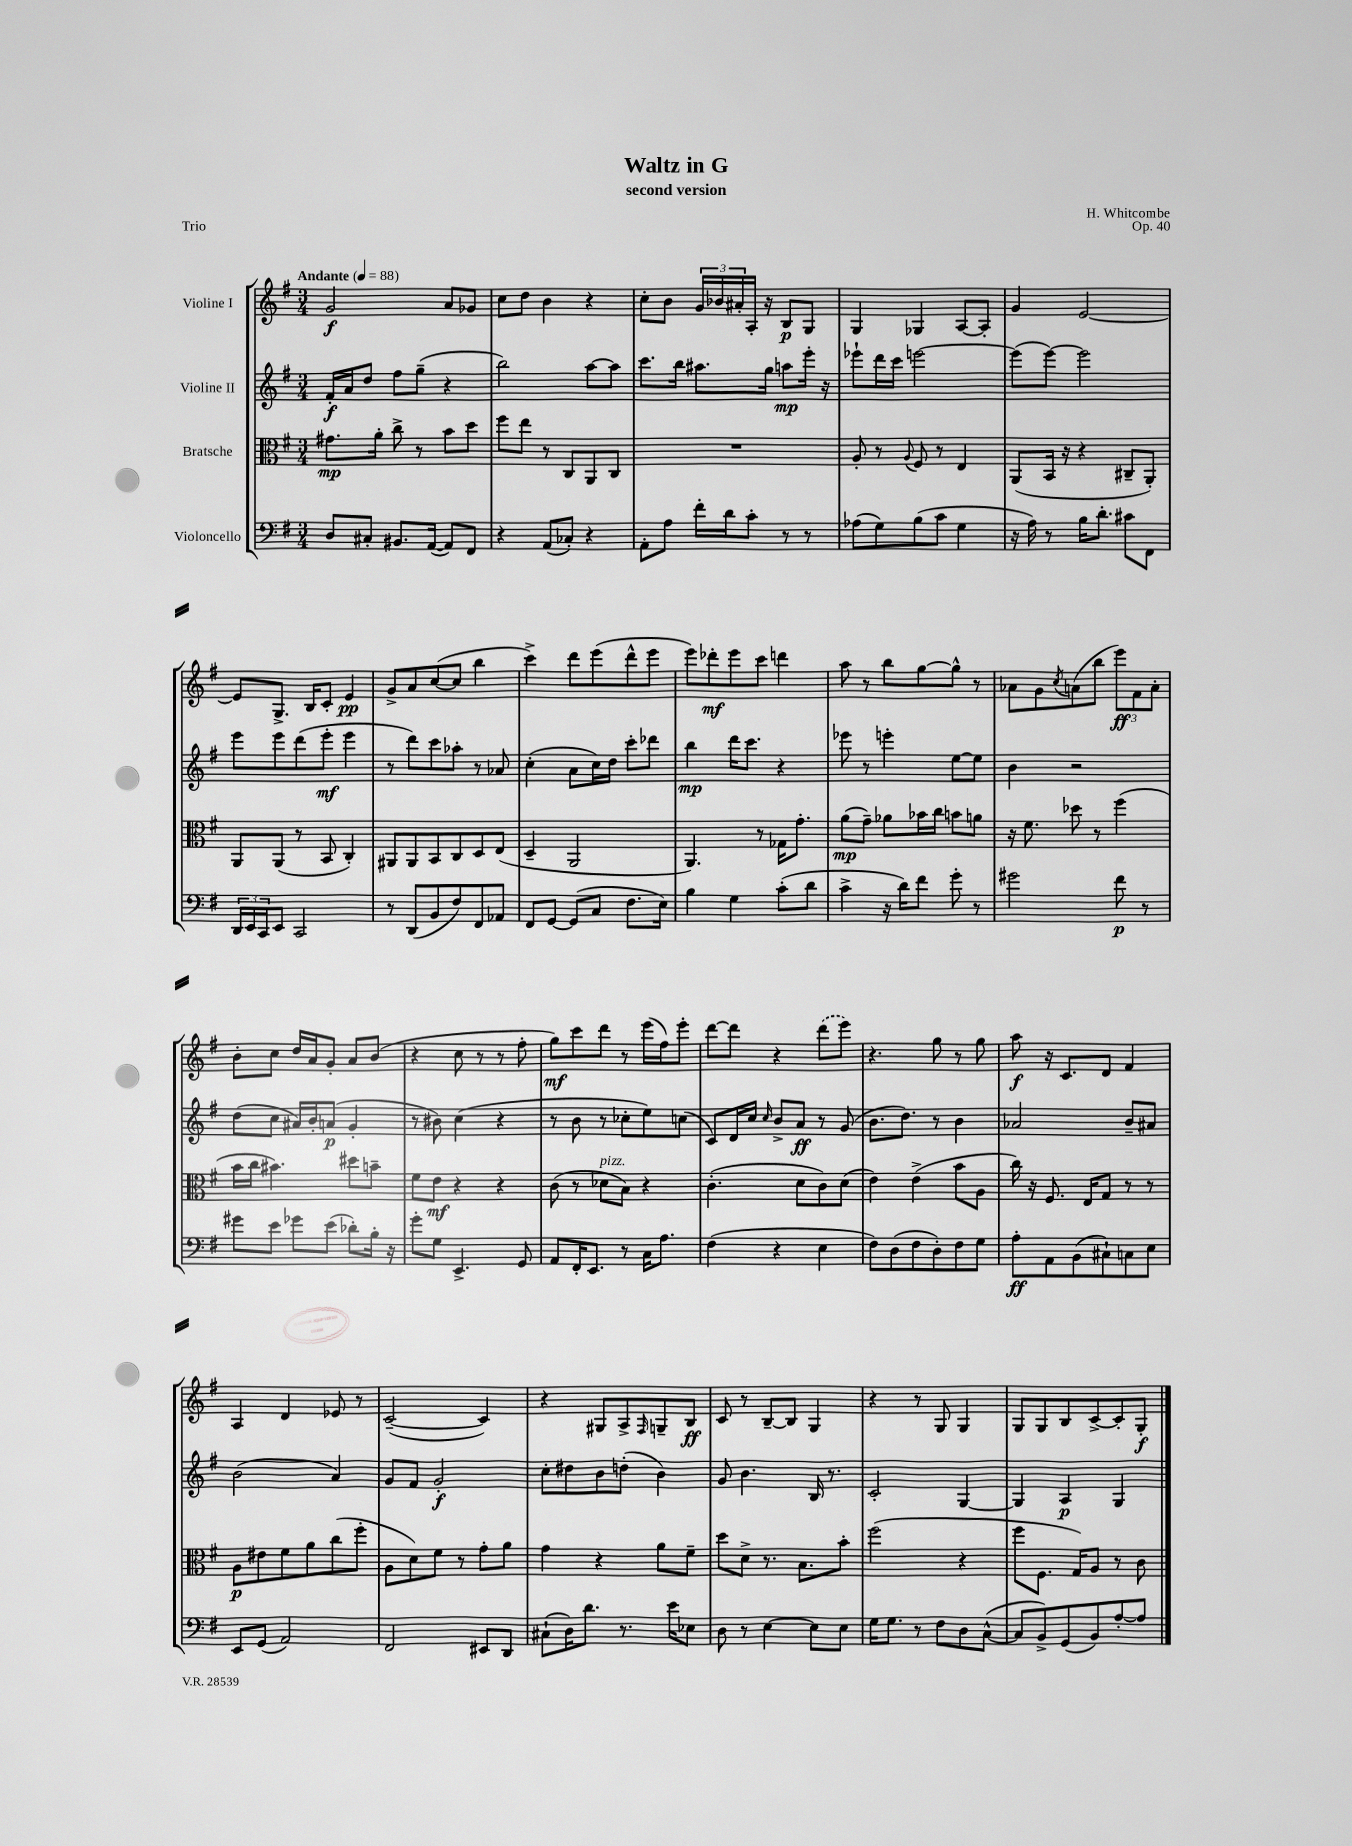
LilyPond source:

\header { title = "Waltz in G" composer = "H. Whitcombe" subtitle = "second version" opus = "Op. 40" piece = "Trio" }
<<
\new StaffGroup <<
\new Staff = "s0" \with { instrumentName = "Violine I" } {
    \clef treble \key g \major \numericTimeSignature \time 3/4 \tempo "Andante" 4 = 88
    g'2\f a'8 ges'8 |
    c''8 d''8 b'4 r4 |
    c''8-. b'8 \tuplet 3/2 { g'16 bes'16 ais'16-. } a16-. r16 b8\p g8 |
    g4 ges4 a8~ a8-. |
    g'4 e'2~ |
    e'8 g8.-> b16 c'8-. e'4\pp |
    g'8-> a'8 c''8~( c''8 b''4 |
    c'''4->) d'''8 e'''8( d'''8-^ e'''8 |
    e'''8) des'''8-.\mf e'''8 c'''8 d'''4 |
    a''8 r8 b''8 g''8~ g''8-^ r8 |
    aes'8 g'8 \acciaccatura { c''8 } a'8( b''8 \tuplet 3/2 { e'''8\ff) fis'8 a'8-. } |
    b'8-. c''8 d''16 a'16 g'8-. a'8 b'8( |
    r4 c''8 r8 r8 fis''8-. |
    g''8\mf) c'''8 d'''8 r8 e'''16( fis''16) e'''8-. |
    d'''8~ d'''8 r4 \once \slurDashed d'''8( e'''8) |
    r4. g''8 r8 g''8 |
    a''8\f r16 c'8. d'8 fis'4 |
    a4 d'4 ees'8 r8 |
    c'2~--( c'4) |
    r4 gis8 a8-> \grace { fis16 } g8-- b8\ff |
    c'8 r8 b8~-- b8 g4 |
    r4 r8 g8 g4 |
    g8 g8 b8 c'8~-> c'8-. g8-.\f \bar "|." |
}
\new Staff = "s1" \with { instrumentName = "Violine II" } {
    \clef treble \key g \major \numericTimeSignature \time 3/4
    fis'16-.\f a'16 d''8 fis''8 g''8--( r4 |
    b''2) a''8~ a''8 |
    c'''8. b''16 ais''8. g''16 a''8\mp e'''16-. r16 |
    ees'''8-! d'''16 c'''16 e'''2~ |
    e'''8( e'''8~) e'''2 |
    e'''8 e'''8 d'''8( e'''8-.\mf e'''4 |
    r8 d'''8) c'''8 aes''8-. r8 aes'8 |
    c''4-.( a'8 c''16) d''16 c'''8-. des'''8 |
    b''4\mp d'''16 c'''8. r4 |
    ees'''8 r8 e'''4-. e''8~ e''8 |
    b'4 r2 |
    d''8( c''8 ais'16) b'16-. a'8\p( g'4-. |
    r8 bis'8) c''4( r4 |
    r8 b'8 r8 ces''8-. e''8) c''8( |
    c'8) d'16 c''16 \grace { c''16 } b'8-> a'8\ff r8 g'8( |
    b'8. d''8.) r8 b'4 |
    aes'2 b'8-- ais'8 |
    b'2( a'4) |
    g'8 fis'8 g'2-.\f |
    c''8-. dis''8 b'8 d''8-.( b'4) |
    g'8 b'4. b16 r8. |
    c'2-. g4~ |
    g4 a4\p g4 \bar "|." |
}
\new Staff = "s2" \with { instrumentName = "Bratsche" } {
    \clef alto \key g \major \numericTimeSignature \time 3/4
    gis'8.\mp a'16-. c''8-> r8 b'8 d''8 |
    fis''8 e''8 r8 c8 a,8 c8 |
    R2. |
    a8-. r8 \appoggiatura { a8 } fis8 r8 e4 |
    a,8( b,16 r16 r4 cis8-- a,8-.) |
    a,8 a,8( r8 b,8 c4-.) |
    ais,8 ais,8 b,8 c8 d8 e8( |
    d4-- a,2 |
    a,4.) r8 ges16 g'8.-. |
    a'8\mp( g'8--) aes'8 bes'16 c''16 b'8 a'8 |
    r16 fis'8. des''8 r8 fis''4( |
    b'16 c''16 bis'4.) dis''8 b'8-- |
    fis'8 e'8\mf r4 r4 |
    c'8( r8 des'8^\markup { \italic "pizz." } b8) r4 |
    c'4.-.( d'8 c'8) d'8( |
    e'4) e'4->( b'8 a8 |
    c''16) r16 fis8. e16 g8 r8 r8 |
    a8\p eis'8 fis'8 a'8 c''8( fis''8-. |
    a8 d'8) fis'8 r8 g'8-. a'8 |
    g'4 r4 a'8 fis'8-- |
    d''8 d'8-> r8. b8. b'8-. |
    fis''2( r4 |
    fis''8 fis8. g16) a8 r8 c'8 \bar "|." |
}
\new Staff = "s3" \with { instrumentName = "Violoncello" } {
    \clef bass \key g \major \numericTimeSignature \time 3/4
    d8 cis8-. bis,8. a,16~( a,8) fis,8 |
    r4 a,8( ces8-.) r4 |
    a,8-. a8 fis'16-. d'16 c'8-. r8 r8 |
    aes8( g8) b8( c'8 g4 |
    r16 a16) r8 b16 d'8.-. cis'8 fis,8 |
    \tuplet 3/2 { d,16 e,16 c,16 } e,8 c,2 |
    r8 d,8( b,8 fis8) fis,8 aes,8 |
    fis,8 g,8~ g,8( c8 fis8. e16) |
    b4 g4 c'8-.( d'8 |
    c'4-> r16 d'16) fis'8 g'8-. r8 |
    gis'2 fis'8\p r8 |
    gis'8 e'8 ges'8 e'8( des'8-.) b16-. r16 |
    g'8-. g8 e,4.-> g,8 |
    a,8 fis,16-. e,8. r8 c16 a8. |
    fis4( r4 e4 |
    fis8) d8( fis8 d8-.) fis8 g8 |
    a8-.\ff a,8 b,8( cis8-!) c8 e8 |
    e,8 g,8( a,2) |
    fis,2 eis,8 d,8 |
    cis8-!( d16) d'8. r8. e'16 ees8 |
    d8 r8 e4~ e8 e8 |
    g16 g8. r8 fis8 d8 c8~-^( |
    c8 b,8->) g,8( b,8) a8~-. a8 \bar "|." |
}
>>
>>
\layout { \context { \Score \remove "Bar_number_engraver" } }
